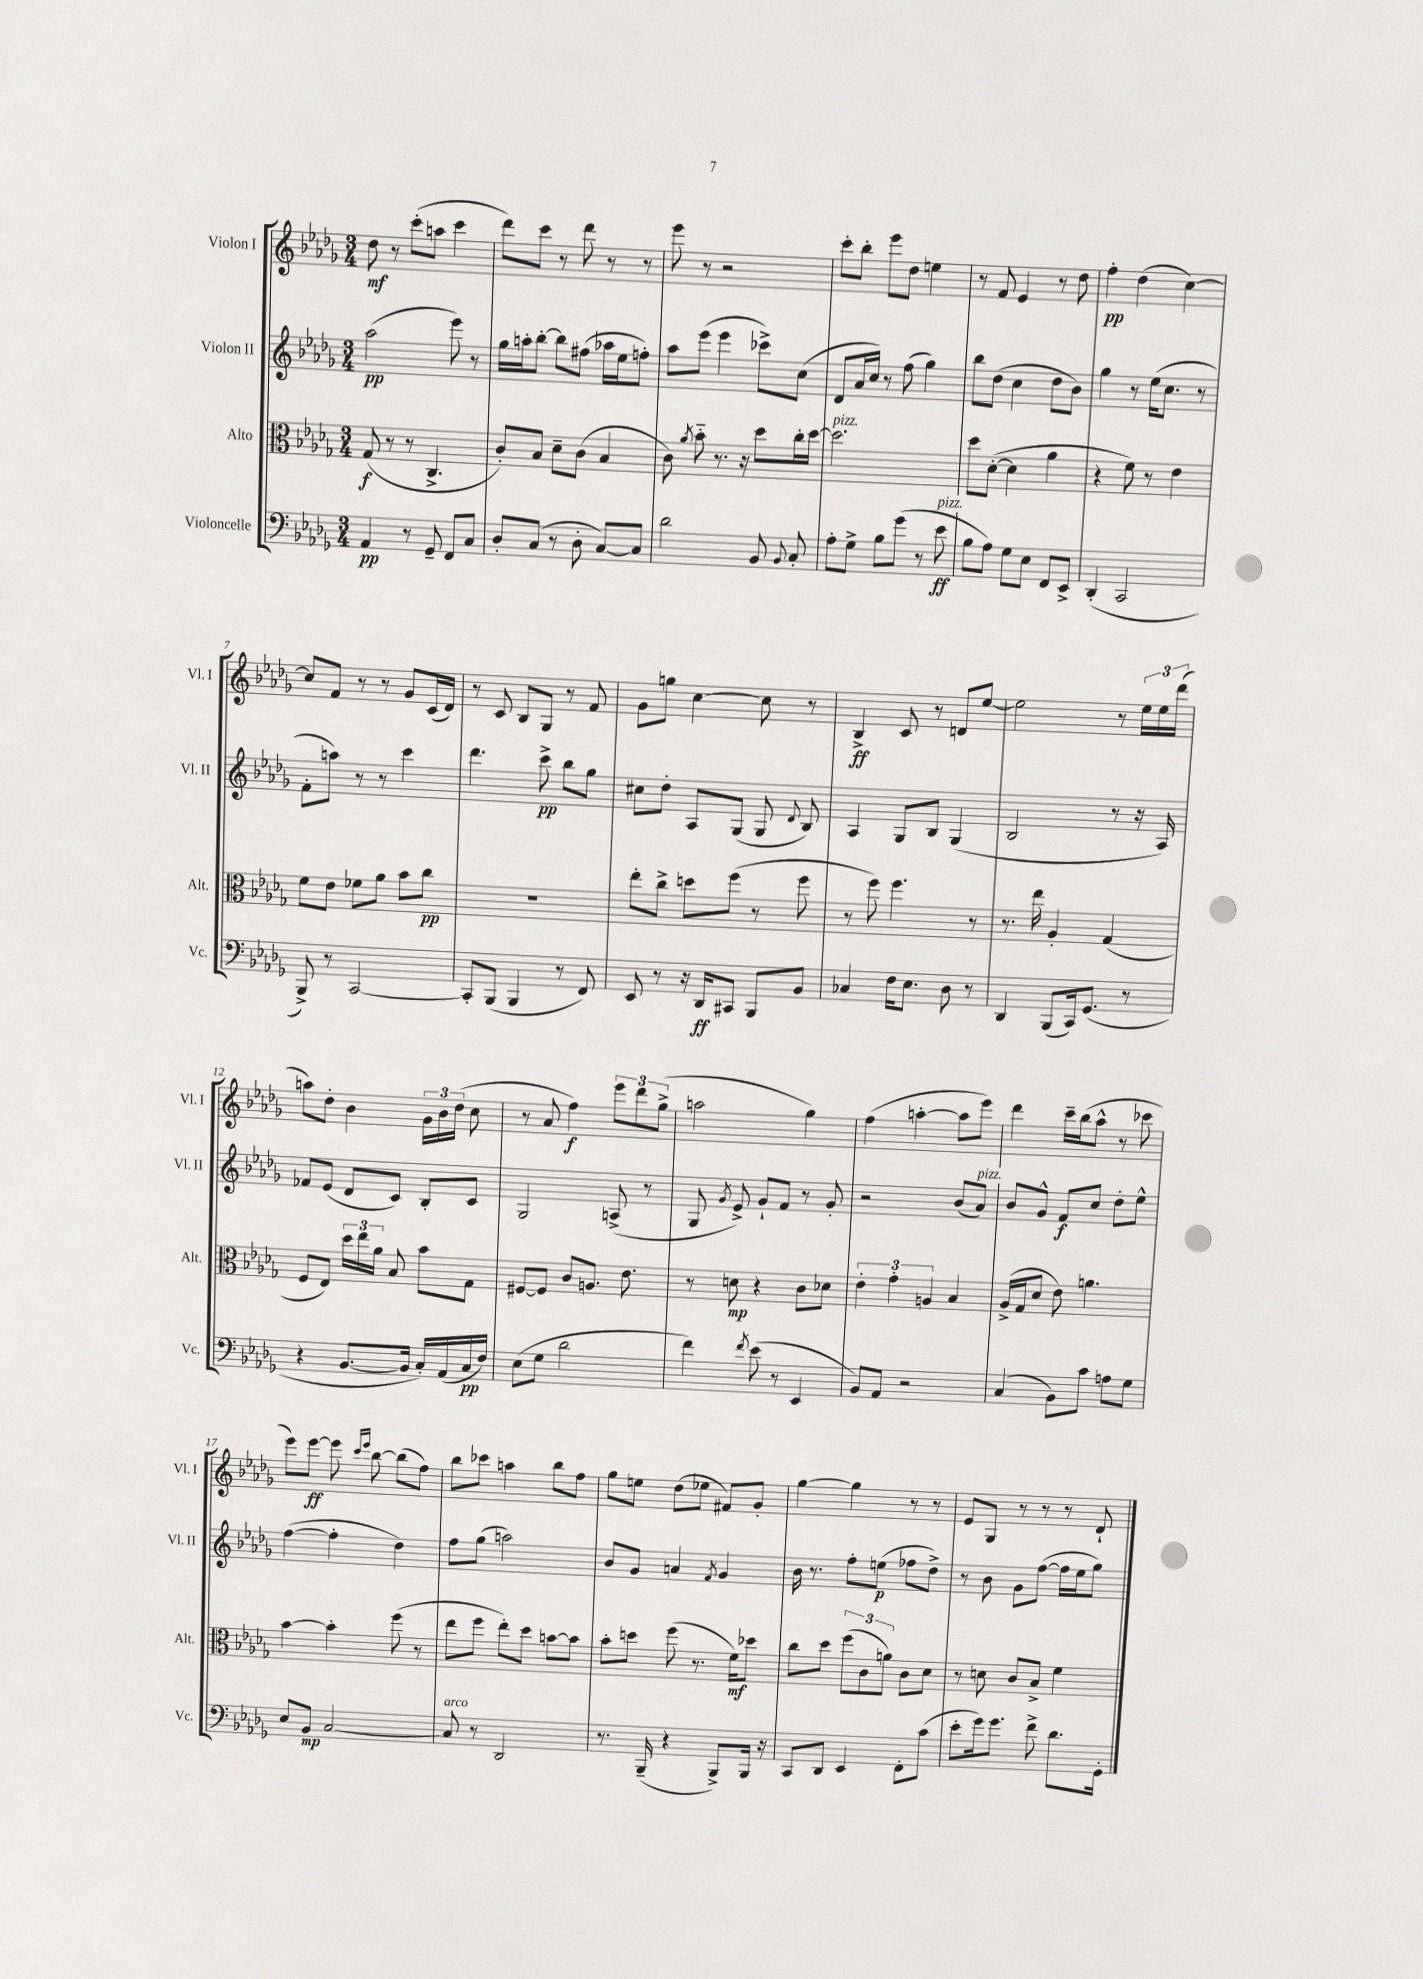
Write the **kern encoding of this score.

**kern	**kern	**kern	**kern
*staff4	*staff3	*staff2	*staff1
*clefF4	*clefC3	*clefG2	*clefG2
*k[b-e-a-d-g-]	*k[b-e-a-d-g-]	*k[b-e-a-d-g-]	*k[b-e-a-d-g-]
*M3/4	*M3/4	*M3/4	*M3/4
4AA-	(8G-	(2aa-	8dd-
.	8r	.	8r
8r	8r	.	(8ccc'
8GG-~	4.C^	.	8aa
8FF	.	8eee-)	4ccc
8C	.	8r	.
=	=	=	=
8D-'	8c')	16gg-	8ddd-)
.	.	16aa'	.
(8C	8B-	[8bb-'	8ccc
8r	8d-~	8bb-]	8r
8D-'	(8c	(8ff#	8ddd-
[8C)	4B-	16aa-	8r
.	.	16ee-	.
8C]	.	8ff')	8r
=	=	=	=
2d-	8c)	8aa-	8eee-
.	8qa-	.	.
.	8b-'~	(8eee-	8r
.	8.r	4eee-	2r
.	16r	.	.
8BB-	8dd-	8ccc-^)	.
8qqBB-	.	.	.
8C'	16cc'	(8cc	.
.	[16dd-	.	.
=	=	=	=
8A-'	2.dd-]	8d-	8ccc'
8G-^	.	16a-	8bb-'
.	.	16cc)	.
8B-	.	8r	8eee-
(8g-	.	(8ff	8dd-
8r	.	4gg-)	4ee
8e-	.	.	.
=	=	=	=
8B-	8dd-	8bb-	8r
8A-)	([8d-'	(8dd-	8f
8G-	4d-]	4cc	4e-
8E-	.	.	.
8FF	4a-	8dd-	8r
8EE-^	.	8b-)	8dd-
=	=	=	=
(4DD-'	4r	4gg-	4ff'
2CC	8f)	8r	(4dd-
.	8r	(16ee-	.
.	.	8.cc	.
.	4e-	.	[4cc)
.	.	8r	.
=	=	=	=
8BBB-^)	8f	8f'	8cc]
8r	8e-	8aa)	8f
[2CC	8f-	8r	8r
.	8a-	8r	8r
.	8b-	4ccc	8g-
.	8cc	.	(16c
.	.	.	16d-)
=	=	=	=
8CC']	2.r	4.ddd-	8r
(8BBB-	.	.	8c
4BBB-	.	.	8B-
.	.	8ccc^	8G-
8r	.	8bb-	8r
8FF)	.	8gg-	8f
=	=	=	=
8EE-	8ee-'	8cc#	8g-
8r	8cc^	8dd-'	8gg
16r	8dd	8A-	[4cc
16DD-	.	.	.
8CC#	(8ff	(8G-	.
8BBB-	8r	8G-	8cc]
.	.	8qqd-	.
8BB-	8ff	8B-)	8r
=	=	=	=
4C-	8r	4A-	4B-^
.	8ff)	.	.
16F	4.ff	8G-	8c
8.E-	.	.	.
.	.	8B-	8r
8D-	.	(4G-	8d
8r	8r	.	[8ee-
=	=	=	=
4DD-	8.r	2B-	2ee-]
.	16ee-	.	.
(8BBB-	4A-'	.	.
16CC)	.	.	.
(8.GG-	.	.	.
.	(4G-	8r	8r
8r	.	16r	24ee-
.	.	.	24ee-
.	.	16A-)	.
.	.	.	(24ddd-
=	=	=	=
4r	8F	8f-	8aa)
.	8E-)	(8e-	8dd-'
[8.BB-	24dd-	8d-	4b-
.	24ee-	.	.
.	24a-	.	.
.	8B-	8c)	.
16BB-]	.	.	.
16C')	8b-	8B-'	24g-
.	.	.	24b-
(16AA-	.	.	.
.	.	.	(24dd-
16C	8G-	8c	8cc
16F)	.	.	.
=	=	=	=
(8E-	[8F#	2G-	8r
8G-	8F#]	.	8a-
2d-	8c	.	4ff)
.	8.A	.	.
.	.	(8A^	12eee-
.	8.e-	.	.
.	.	.	12ddd-
.	.	8r	.
.	.	.	(12gg-^
=	=	=	=
4f)	8r	8G-	2aa
.	.	8qg-	.
.	8d	8e-^)	.
8qf	.	.	.
(8e-	4r	8g-`	.
8r	.	8f	.
4EE-	8c	8r	4gg-)
.	8d-	8g-'	.
=	=	=	=
8BB-)	6e-'	2r	(4ff
8AA-	.	.	.
.	6g-'	.	.
2r	.	.	[4aa'
.	6A	.	.
.	4B-	(8b-	8aa]
.	.	8a-)	8eee-)
=	=	=	=
(4C	(16A-^	8b-	4ddd-
.	16G-	.	.
.	8d-	8g-^^	.
8BB-)	8e-)	8f	16ccc~
.	.	.	(16bb-
8c	4.a	8cc	8aa-^^
8A	.	8dd-'	8r
8G-	.	8ee-^^	8ccc-
=	=	=	=
8E-	[4b-	([4ff	8eee-)
8BB-	.	.	[8eee-
[2C	4b-']	4ff']	8eee-]
.	.	.	16qqccc
.	.	.	16qqeee-
.	.	.	[8bb-
.	(8ff	4dd-)	(8bb-]
.	8r	.	8ff)
=	=	=	=
8C]	8ee-	8ff	8bb-
8r	8ff	(8gg-	8ccc-
2DD-	8ee-')	2aa)	4aa
.	8dd-	.	.
.	[8b	.	8bb-
.	8b]	.	8ff
=	=	=	=
8.r	8b-'	8b-	8gg-
.	8dd	8g-	8ee
(16BBB-~	.	.	.
4r	(8ff	4a	(8dd-
.	8.r	.	8ee-
.	.	8qf	.
8BBB-^)	.	4g-	8f#)
.	16f)	.	.
16BBB-	8dd-	.	8g-'
16r	.	.	.
=	=	=	=
8CC	8cc	16b-	[4gg-
.	.	8.r	.
8DD-	8dd-	.	.
4EE-	(12ff	8ff'	4gg-]
.	12c	.	.
.	.	(8ee	.
.	12a)	.	.
8FF'	8c	8ff-	8r
(8c	8d-	8dd-^)	8r
=	=	=	=
8e-'	8r	8r	8e-
16g-)	8d	8b-	8G-
8.g-	.	.	.
.	8c	8g-	8r
8f^	8B-^	([8ff	8r
8.d-	4f	16ff]	8r
.	.	16ee-	.
.	.	8gg-)	8d-`
16GG-'	.	.	.
==	==	==	==
*-	*-	*-	*-
